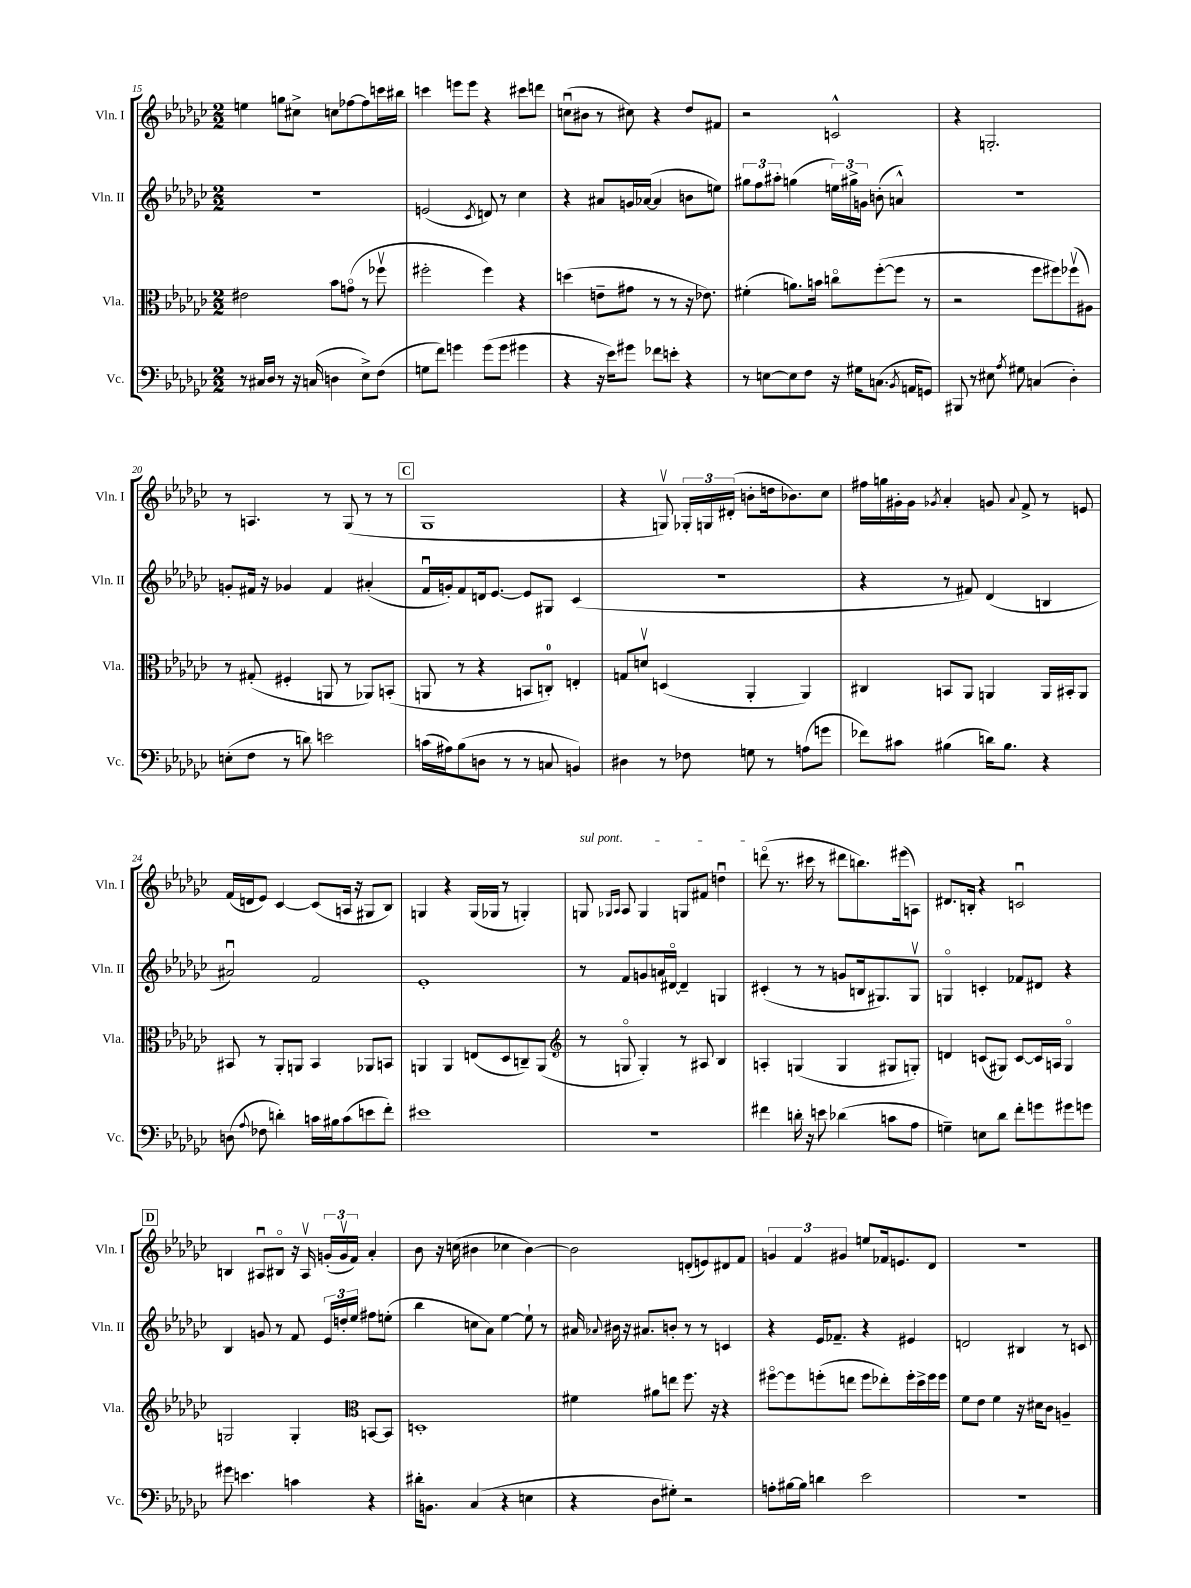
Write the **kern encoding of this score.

**kern	**kern	**kern	**kern
*staff4	*staff3	*staff2	*staff1
*clefF4	*clefC3	*clefG2	*clefG2
*k[b-e-a-d-g-c-]	*k[b-e-a-d-g-c-]	*k[b-e-a-d-g-c-]	*k[b-e-a-d-g-c-]
*M2/2	*M2/2	*M2/2	*M2/2
8r	2e#	1r	4ee
16C#	.	.	.
16D-	.	.	.
8r	.	.	8gg
16r	.	.	8cc#^
(16C	.	.	.
4D	8b-	.	8cc
.	(8go	.	[8ff-
8E-^)	8r	.	8ff-]
(8F	8ff-v	.	16ccc
.	.	.	16bb#
=	=	=	=
8G	2ff#'	(2e	4ccc
8f)	.	.	.
4g	.	.	8eee
.	.	.	8eee
.	.	8qc-	.
(8g	4ff#)	8d)	4r
8g	.	8r	.
4g#	4r	4cc-	8ccc#
.	.	.	8ddd
=	=	=	=
4r	(4dd	4r	(8ccu
.	.	.	8b#
16r	8e~	8a#	8r
16e-)	.	.	.
8g#	8g#	16g	8cc#)
.	.	([16a-	.
8f-	8r	4a-]	4r
8e'	8r	.	.
4r	16r	8b	8dd-
.	8.e-)	.	.
.	.	8ee)	8f#
=	=	=	=
8r	(4f#'	12gg#	2r
.	.	12ff	.
[8E	.	.	.
.	.	12aa#'	.
8E]	8.a)	(4gg	.
8F	.	.	.
.	16b	.	.
16r	8cco	24ee)	2c^^
.	.	24gg#^	.
16G#	.	.	.
.	.	24g	.
(8.C	([8ff'	(8b'	.
.	8ff]	4a^^)	.
8qBB-	.	.	.
16AA	.	.	.
8GG)	8r	.	.
=	=	=	=
8BBB#	2r	1r	4r
8r	.	.	.
8E#	.	.	2.G'
8qA-	.	.	.
8G#	.	.	.
(4C	8ff	.	.
.	8ff#)	.	.
4D-')	(8ff-v	.	.
.	8A#)	.	.
=	=	=	=
(8E'	8r	8g'	8r
8F	(8G#'	16f#	4.A
.	.	16r	.
8r	4F#'	4g-	.
8d)	.	.	.
2e	8AA	4f#	8r
.	8r	.	(8G-
.	8AA-)	(4a#'	8r
.	(8BB'	.	8r
=	=	=	=
(16c	8AA	16fu	1G-
16A#)	.	16g')	.
(8B-	8r	8f	.
8D	4r	16d	.
.	.	[8.e-	.
8r	.	.	.
8r	8BB	8e-]	.
8C	8C')	8G#	.
4BB)	4E'	(4c-	.
=	=	=	=
4D#	8G	1r	4r
.	8dv	.	.
8r	(4D	.	8Gv)
8F-	.	.	24G-'
.	.	.	24G
.	.	.	(24d#'
8G	4AA-'	.	8b'
8r	.	.	16dd
.	.	.	8.b-)
(8A	4AA-)	.	.
8g	.	.	8cc-
=	=	=	=
8f-)	4C#	4r	16ff#
.	.	.	16gg
8c#	.	.	16g#'
.	.	.	16g#
.	.	.	8qg-
(4B#	8BB	8r	4a-'
.	8AA-	8f#)	.
16d)	4AA	(4d-	8g
8.B#	.	.	.
.	.	.	8qqa-
.	.	.	8f^
4r	16AA	4B	8r
.	16BB#'	.	.
.	8AA	.	8e
=	=	=	=
(8D	8BB#	2a#u)	(16f
.	.	.	16d
8qqA-	.	.	.
8F-	8r	.	8e-)
4d')	8AA-'	.	[4c-
.	8AA	.	.
16c	4BB#	2f	(8c-]
16B#	.	.	.
(8c	.	.	16A
.	.	.	16r
8e	8AA-	.	8G#
8f')	8BB	.	8B-)
=	=	=	=
1e#	4AA	1e-'	4G
.	4AA	.	4r
.	(8E	.	(16G
.	.	.	16G-
.	8D-	.	8r
.	8C~)	.	4G')
.	(8AA	.	.
=	=	=	=
*	*clefG2	*	*
1r	8r	8r	8G
.	.	.	16qqG-
.	.	.	16qqA-
.	8Go	8f	8A-
.	4G')	8g	4G-
.	.	16a	.
.	.	[16d#o	.
.	8r	4d#~]	8G
.	8A#	.	8f#
.	4B-	4G	4ddu
=	=	=	=
4f#	4A'	(4c#'	(8dddo
.	.	.	8.r
16d'	(4G	8r	.
16r	.	.	16ccc#
8e	.	8r	8r
(4d-	4G	8g	8ddd#
.	.	16B	8.bb)
.	.	8.G#)	.
8c	8G#	.	.
.	.	.	(16eee#
8A-	8G')	8G#v	8A)
=	=	=	=
4G~)	4d	4Go	8.d#
.	.	.	16B'
8E	(8c	4c'	4r
8d-	8G#)	.	.
8f'	[8c	8f-	2cu
8g	16c]	8d#	.
.	16A	.	.
8g#	4G#o	4r	.
8g	.	.	.
=	=	=	=
8g#	2G	4B-	4B
4.e	.	.	.
.	.	8g	8A#u
.	.	8r	8B#o
4c	4G'	8f	16r
.	.	.	16A#v
.	.	24e-	(24g'
.	.	24dd'	24gv
.	.	24ee-	24f)
*	*clefC3	*	*
4r	[8BB	8ff#	4a-'
.	8BB]	(8ee'	.
=	=	=	=
16d#'	1D'	4bb-	8b-
8.BB	.	.	.
.	.	.	16r
.	.	.	(16cc
(4C-	.	8cc	4b#
.	.	8a-)	.
4r	.	[4ee-	4cc-
4E	.	8ee-`]	[4b#)
.	.	8r	.
=	=	=	=
4r	4f#	16a#	2b#]
.	.	8qqa-	.
.	.	16b#	.
.	.	16r	.
.	.	8.a#	.
8D-	8a#	.	.
8G#')	8ee	8b'	.
2r	8.ff	8r	(8d'
.	.	8r	8e)
.	16r	.	.
.	4r	4c	8d#
.	.	.	8f
=	=	=	=
8A'	[8ff#o	4r	6g
[16B#	8ff#]	.	.
.	.	.	6f
16B#]	.	.	.
4d	(8ff'	16e-	.
.	.	8.f-~	.
.	.	.	6g#
.	8ee	.	.
2e-	8ff	4r	8ee
.	8ee-')	.	16f-
.	.	.	8.e
.	16ff'	4e#	.
.	16dd-^	.	.
.	16ff	.	8d-
.	16ff	.	.
=	=	=	=
1r	8f	2d	1r
.	8e-	.	.
.	4f	.	.
.	16r	4B#	.
.	16d#	.	.
.	8c-	.	.
.	4A~	8r	.
.	.	8c	.
==	==	==	==
*-	*-	*-	*-
